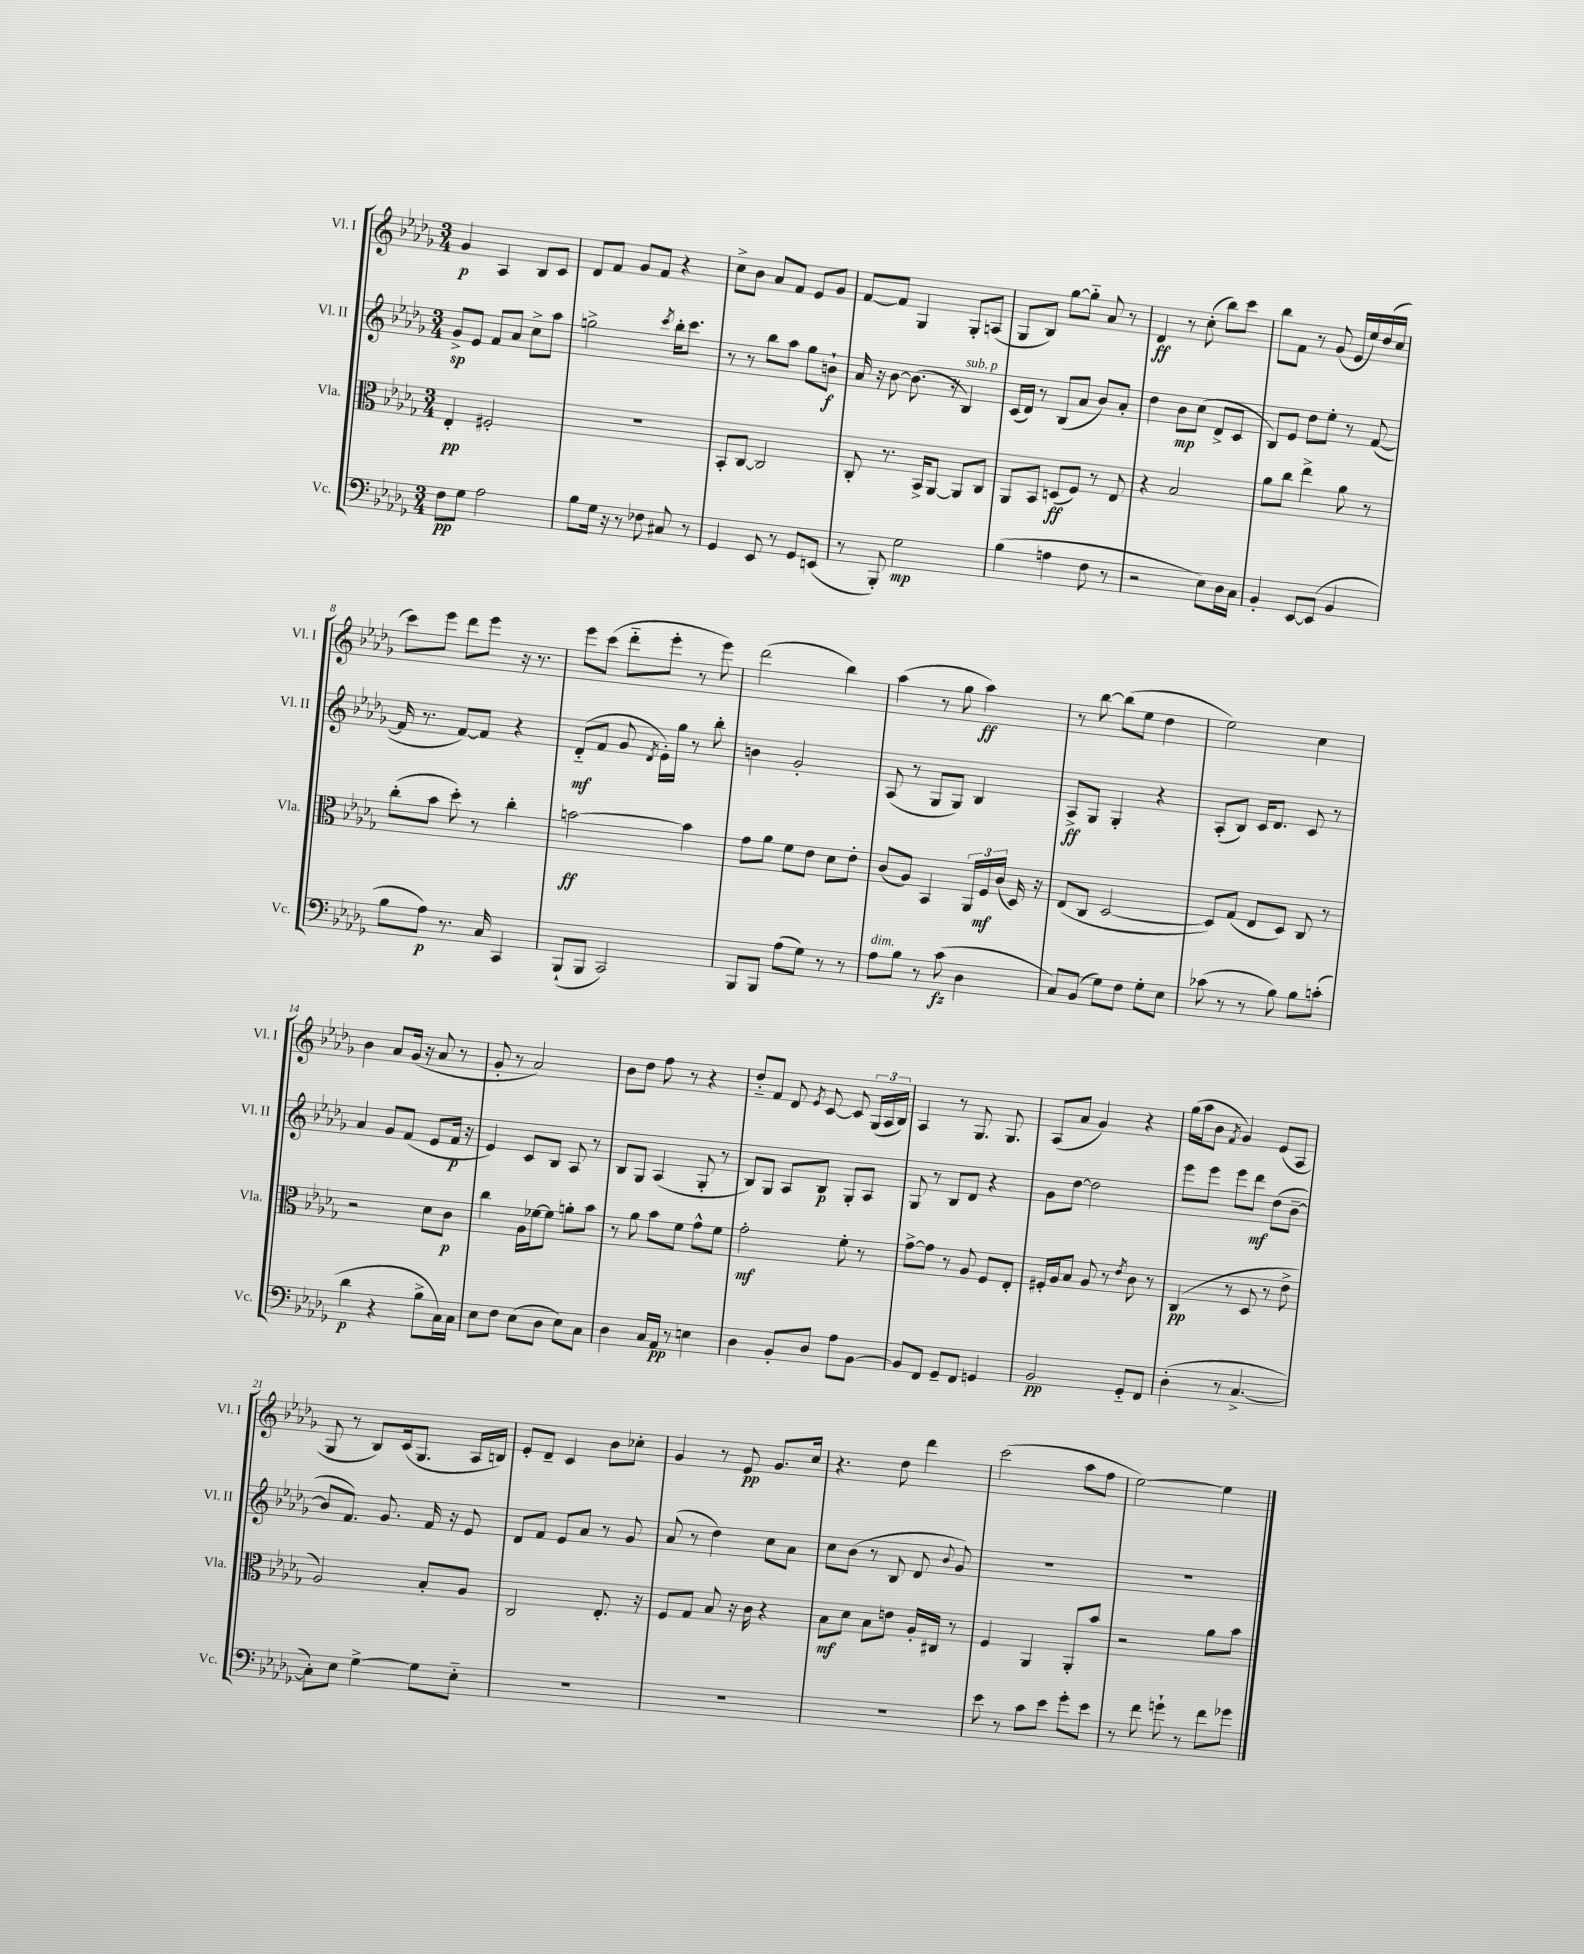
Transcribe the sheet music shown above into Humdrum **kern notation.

**kern	**kern	**kern	**kern
*staff4	*staff3	*staff2	*staff1
*clefF4	*clefC3	*clefG2	*clefG2
*k[b-e-a-d-g-]	*k[b-e-a-d-g-]	*k[b-e-a-d-g-]	*k[b-e-a-d-g-]
*M3/4	*M3/4	*M3/4	*M3/4
8F	4E-'	8g-^	4g-
8G-	.	8e-	.
2A-	2F#'	8f	4A-
.	.	8a-	.
.	.	8cc^	8B-
.	.	8aa-	8c
=	=	=	=
8B-	2.r	2gg^	8d-
16G-	.	.	8f
16r	.	.	.
8r	.	.	8g-
8F-	.	.	8f
.	.	8qccc	.
8C#	.	16bb-'	4r
.	.	8.ccc	.
8r	.	.	.
=	=	=	=
4GG-	8BB-'	8r	8cc^
.	[8C	8r	8b-
8EE-	2C]	8bb-	8a-
8r	.	8aa-	8f
8GG-	.	8gg-	8e-
(8EE	.	8b`	8g-
=	=	=	=
8r	8C'	16a-	[8f
.	.	16r	.
8BBB-')	8.r	[8b-	8f]
2G-	.	(8.b-]	4G-
.	16BB-^	.	.
.	[8AA-	.	.
.	.	16r	.
.	8AA-]	4B-)	8G-'
.	8C	.	(8A
=	=	=	=
(4B-	8AA-	(16c	8G-
.	.	16d-)	.
.	8BB-	8r	8B-)
4A	(8D	(8B-	[8gg-
.	8F)	8a-	8gg-'~]
8F	8r	8b-)	8a-
8r	8E-	8a-'	8r
=	=	=	=
2r	4r	4dd-	4d-
.	2B-	8b-	8r
.	.	(8cc	(8cc'
8E-)	.	8d-^	8bb-)
16D-	.	8c	8ccc
16C	.	.	.
=	=	=	=
4BB-'	8a-	8B-)	8bb-
.	8cc	8e-	8f
[8EE-	4ee-^	8dd-	8r
(8EE-]	.	8ee-'	(8g-
4BB-	8a-	8r	16e-
.	.	.	16ee-)
.	8r	([8f	(16dd-
.	.	.	16cc
=	=	=	=
8B-	(8cc'	16f]	8ccc)
.	.	8.r	.
8A-)	8b-	.	8eee-
8.r	8dd-')	[8f)	8ddd-
.	8r	8f]	8eee-
16C	.	.	.
4CC	4cc'	4r	16r
.	.	.	8.r
=	=	=	=
(8BBB-`	[2b	(8d-'~	8eee-
8BBB-	.	8f	(8ccc
2CC)	.	8g-	8ddd-'~
.	.	8qd-	.
.	.	16e-')	8eee-'
.	.	16gg-	.
.	4b]	8r	8r
.	.	8bb-'	8eee-)
=	=	=	=
8BBB-	8g-	4b	(2ddd-
8BBB-	8a-	.	.
(8A-	8f	2g-'	.
8G-)	8e-	.	.
8r	8d-	.	4bb-)
8r	8e-'	.	.
=	=	=	=
8A-	(8c	(8A-	(4aa-
8B-	8A-)	8r	.
8r	4BB-	8G-	8r
(8c	.	8G-)	8gg-
4D-	24AA-	4B-	4aa-)
.	24F	.	.
.	(24c	.	.
.	16D-)	.	.
.	16r	.	.
=	=	=	=
8C)	(8E-	8A-^	8r
(8BB-	8C	8G-	[8bb-
8G-)	[2D-	4G-'	(8bb-]
8F	.	.	8ee-
8G-'	.	4r	4dd-
8E-	.	.	.
=	=	=	=
(8c-	8D-])	(8A-'	2ee-)
8r	(8G-	8B-)	.
8r	8E-	16c	.
.	.	8.d-	.
8B-)	8D-)	.	.
8B-	8C	8c	4cc
(8c'	8r	8r	.
=	=	=	=
4d-	2r	4a-	4b-
4r	.	8g-	8a-
.	.	(8f	(16g-
.	.	.	16r
8B-^	8d-	8e-	8a-
16C)	8c	16f	8r
16C	.	16r	.
=	=	=	=
8E-	4cc	4e-)	8g-'
8F	.	.	8r
(8E-	16A-	8c	2a-)
.	[16f-	.	.
8D-	8f-]	8B-	.
8E-)	8a'	8A-	.
8C	8b-	8r	.
=	=	=	=
4D-	8r	8B-	8b-
.	8a-	8G-	8dd-
16C	8b-	(4A-	8ff
16AA-	.	.	.
8r	8f	.	8r
4E	8g-^^	8G-'	4r
.	8f	8r	.
=	=	=	=
4D-	2g-'	8B-)	8dd-'~
.	.	8G-	8f
8BB-'	.	8A-	8d-
.	.	.	8qe-
8D-	.	8B-	[8c
8A-	8f'	8G-'	8c]
[8BB-	8r	8A-	(24G-
.	.	.	24A-
.	.	.	24B-)
=	=	=	=
8BB-]	[8g-^	8G-	4A-
8FF	8g-]	8r	.
8GG-~	8r	8B-	8r
8FF	8A-	8d-	8.G-
4GG	8F	4r	.
.	.	.	8.G-
.	8E-'	.	.
=	=	=	=
2BB-	16F#'	8g-	(8A-
.	16A-	.	.
.	8B-	[8dd-	8a-
.	8A-	2dd-]	4g-)
.	8r	.	.
.	8qe-	.	.
8GG-'~	8c	.	4r
8FF	8r	.	.
=	=	=	=
(4D-'	(4C	8eee-	(16gg-
.	.	.	16aa-
.	.	8eee-	8b-
.	.	.	8qf
8r	8r	8eee-	4g-)
[4.C^	8D-	8ddd-	.
.	8r	(8dd-	(8e-
.	8e-^	[8b-~	8A-
=	=	=	=
8C'])	2A-)	8b-]	8G-
8E-	.	8.f)	8r
[4G-^	.	.	8B-)
.	.	8.g-	.
.	.	.	(16c
.	.	.	8.G-
8G-]	8B-'	16f	.
.	.	16r	.
8E-'~	8A-	8e-	16A-
.	.	.	16B)
=	=	=	=
2.r	2C	8d-	8e-'
.	.	8f	8d-~
.	.	8e-	4c
.	.	8a-	.
.	8.E-'	8r	8b-
.	.	8g-	8cc-'
.	16r	.	.
=	=	=	=
2.r	8F	(8a-	4g-
.	8G-	8r	.
.	8B-	4dd-)	8r
.	16r	.	8e-
.	16c	.	.
.	4r	8cc	8.g-
.	.	8a-	.
.	.	.	16cc
=	=	=	=
2.r	8B-	8cc	4.r
.	8d-	(8b-	.
.	8B-	8r	.
.	8e	8B-	8dd-
.	16A-'	8d-	4ddd-
.	16C#	.	.
.	.	8qqb-	.
.	8r	8g-)	.
=	=	=	=
8e-	4F	2.r	(2ccc
8r	.	.	.
8c	4AA-	.	.
8e-	.	.	.
8g-'	8AA-'	.	8aa-
8e-	8b-	.	8ff
=	=	=	=
8r	2r	2.r	[2ee-)
8f	.	.	.
8g`	.	.	.
8r	.	.	.
8f	8a-	.	4ee-]
8g-	8b-	.	.
==	==	==	==
*-	*-	*-	*-
